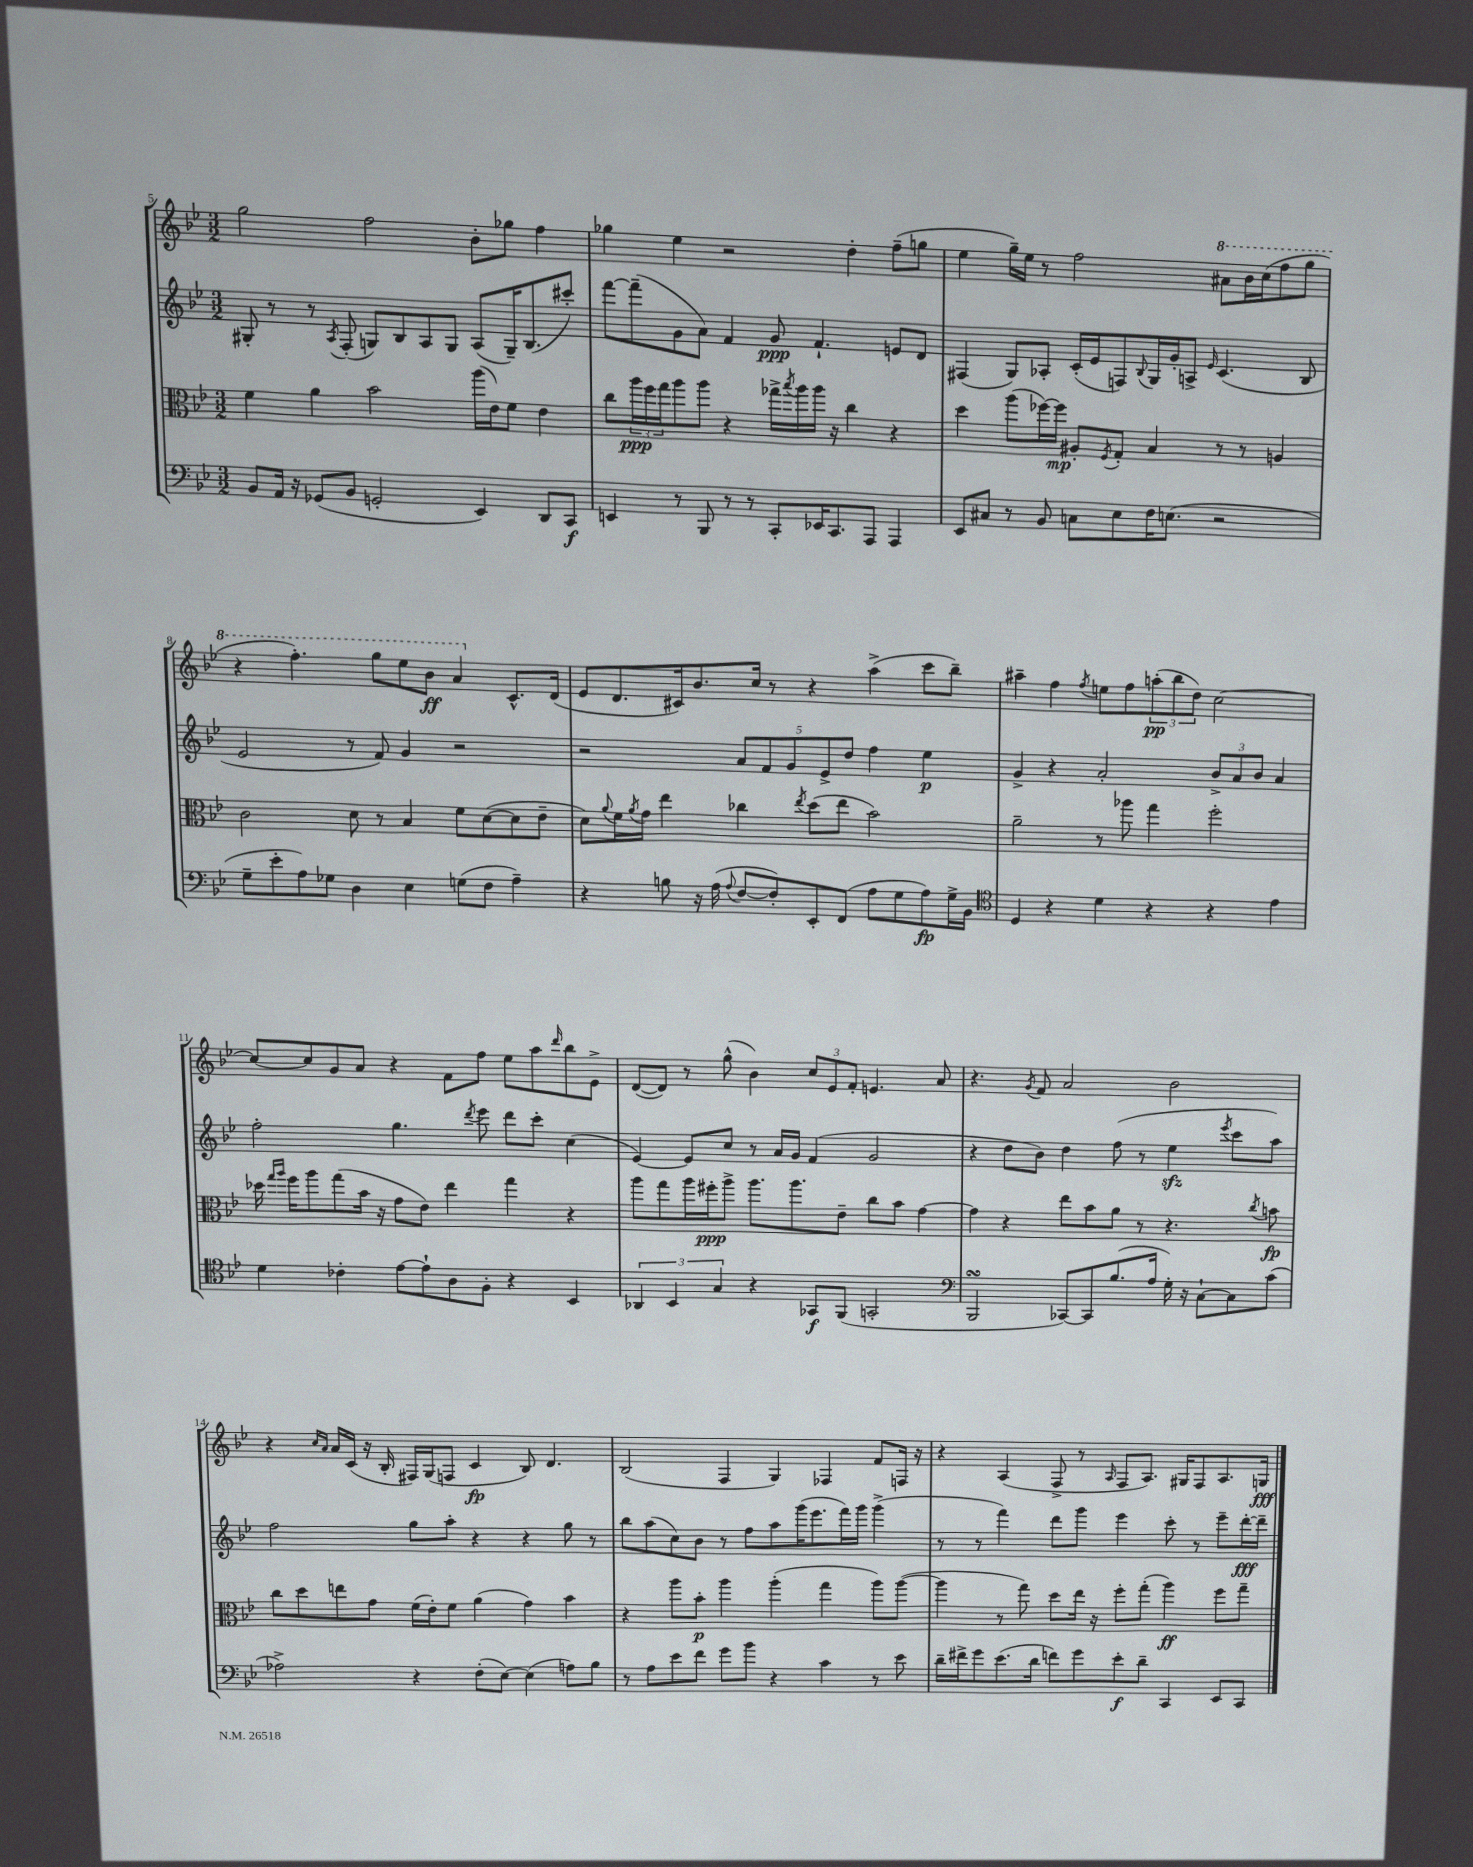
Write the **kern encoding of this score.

**kern	**kern	**kern	**kern
*staff4	*staff3	*staff2	*staff1
*clefF4	*clefC3	*clefG2	*clefG2
*k[b-e-]	*k[b-e-]	*k[b-e-]	*k[b-e-]
*M3/2	*M3/2	*M3/2	*M3/2
8BB-	4f	8G#'	2gg
16AA	.	8r	.
16r	.	.	.
(8GG-	4a	8r	.
.	.	8qA	.
8BB-	.	(8F'	.
2GG'	2b-	8G)	2ff
.	.	8B-	.
.	.	8A	.
.	.	8G	.
4EE-)	(16aa	(8A	8b-'
.	16e-)	.	.
.	8f	16G~)	8gg-
.	.	(8.B-	.
8DD	4e-	.	4ff
8CC	.	8ccc#')	.
=	=	=	=
4EE	8cc	[8fff	4gg-
.	24aa	(8fff~]	.
.	24ff	.	.
.	24gg	.	.
8r	8aa	8g	4ee-
8BBB-	8aa	8a)	.
8r	4r	4f	2r
8r	.	.	.
8CC'	16gg-^	8g	.
.	8qbb-	.	.
.	16aa	.	.
16EE-	16aa	4.f`	.
8.CC	16r	.	.
.	4cc	.	4dd'
8AAA	.	.	.
4AAA	4r	8e	(8ff~
.	.	8d	8gg
=	=	=	=
8EE-	4dd	(4F#	4ee-
8C#	.	.	.
8r	(8aa	8G)	16gg~)
.	.	.	16ee-
8BB-	[16ff-)	8A-'	8r
.	16ff-]	.	.
8C	8A#'	(16c'	2ff
.	.	16e-	.
.	8qF	.	.
8E-	8G'	8F)	.
.	.	8qqB-	.
16F	4B-	16G	.
(8.E	.	16g'	.
.	.	8A^	.
.	.	16qqe-	.
2r	8r	(4.c	8aa#
.	8r	.	16bb-
.	.	.	(16ccc
.	4A	.	8fff
.	.	8B-	8ggg
=	=	=	=
8G~	2c	2e-	4r
8e-'	.	.	.
8A)	.	.	4.fff')
8G-	.	.	.
4D	8d	8r	.
.	8r	8f)	8ggg
4E-	4B-	4g	8eee-
.	.	.	8bb-
(8G	8f	2r	4aa
8F	([8d	.	.
4A~)	8d]	.	8.c^^
.	8e-~	.	.
.	.	.	(16d
=	=	=	=
4r	8d)	2r	8e-
.	8qqa	.	.
.	16f	.	8.d
.	8qa	.	.
.	16g	.	.
8B	4ee-	.	.
.	.	.	16c#)
16r	.	.	8.b-
(16A	.	.	.
8qqA	.	.	.
[8F	4cc-	10a	.
.	.	.	16cc
.	.	10f	.
8F'])	.	.	8r
.	.	10g	.
.	8qee-	.	.
8EE-'	(8dd	.	4r
.	.	10e-^	.
(8FF	8ee-	.	.
.	.	10dd	.
8A	2b-)	4ff	(4aa^
8G	.	.	.
8A)	.	4ee-	8ccc
16G^	.	.	8bb-~)
16BB-	.	.	.
=	=	=	=
*clefC4	*	*	*
4D	2a~	4g^	4aa#~
4r	.	4r	4ff
.	.	.	8qff
4d	8r	2a'	8ee
.	8aa-	.	8ff
4r	4gg	.	(12aa'
.	.	.	12bb-
.	.	.	12dd)
4r	2ff'	12b-^	[2cc
.	.	12a	.
.	.	12b-	.
4e-	.	4a	.
=	=	=	=
4d	16dd-	2ff'	8cc_
.	16qqgg	.	.
.	16qqaa	.	.
.	16ff	.	.
.	8aa	.	8cc]
4c-'	(8gg	.	8g
.	16b-	.	8a
.	16r	.	.
[8e-	8g	4.gg	4r
8e-`]	8e-)	.	.
8A	4ee-	.	8f
.	.	8qddd	.
8F'	.	8eee-	8ff
4r	4gg	8ddd	8ee-
.	.	8ccc'	8aa
.	.	.	16qqddd
4BB-	4r	(4cc	8bb-
.	.	.	8e-^
=	=	=	=
6AA-	8aa	[4e-)	([8d
.	8gg	.	8d])
6BB-	.	.	.
.	16aa	8e-]	8r
.	16ff#'	.	.
6G	.	.	.
.	8aa^	8cc	(8gg^^
4r	8.aa	8r	4b-)
.	.	16a	.
.	8.aa	16g	.
8GG-	.	(4f	12cc
.	.	.	12e-
(8FF	8e-~	.	.
.	.	.	12f'
2GG'	8cc	2g	4.e
.	8b-	.	.
.	[4g	.	.
.	.	.	8a
=	=	=	=
*clefF4	*	*	*
2BBB-	4g]	4r	4.r
.	4r	8dd	.
.	.	.	8qg
.	.	8b-)	8f
[8CC-)	8ee-	4dd	2a
8CC-]	8b-	.	.
(8.B-	8a	(8ff	.
.	8r	8r	.
16A	.	.	.
16G')	4.r	4ee-	2b-
16r	.	.	.
[8C`	.	.	.
.	.	8qeee-	.
8C]	.	8ccc	.
.	8qcc	.	.
(8c	8b	8aa)	.
=	=	=	=
2A-^)	8cc	2ff	4r
.	8dd	.	.
.	.	.	16qqcc
.	.	.	16qqa
.	8ee	.	16a
.	.	.	(16c
.	8g	.	16r
.	.	.	16B-'
4r	(16f	8gg	16F#)
.	16e-')	.	(16G
.	8f	8aa'	8F
(8F'	(4a	4r	4c
[8E-)	.	.	.
(4E-]	4g)	4r	8B-)
.	.	.	4.d
8A)	4b-	8gg	.
8B-	.	8r	.
=	=	=	=
8r	4r	8bb-	(2B-
8A	.	(8aa	.
8e-	8aa	8cc)	.
8f	8b-'	8b-	.
8g	4aa	8r	4F
8b-	.	8ff	.
4r	(4aa'	8aa	4G)
.	.	(16ggg	.
.	.	8.eee-	.
4c	4gg	.	4F-
.	.	16fff)	.
.	.	16ggg	.
8r	8aa)	(4ggg^	8f
8e-	([8aa	.	16F
.	.	.	16r
=	=	=	=
16d~	4aa]	8r	4r
16f#^	.	.	.
8g	.	8r	.
(8.e-	8r	4fff)	(4A
.	8gg)	.	.
16d	.	.	.
8f)	8dd	8ddd	8F^
8g	16ee-	8ggg	8r
.	16r	.	.
.	.	.	16qqA
8e-'	8ff'	4eee-	8F
8d~	(8gg'	.	8.A)
4CC	4aa)	8ccc'	.
.	.	.	16G#
.	.	8r	8F
8EE-	8ff	8eee-~	8.A
8CC	8gg~	[16ddd'	.
.	.	16ddd~]	16G
==	==	==	==
*-	*-	*-	*-
